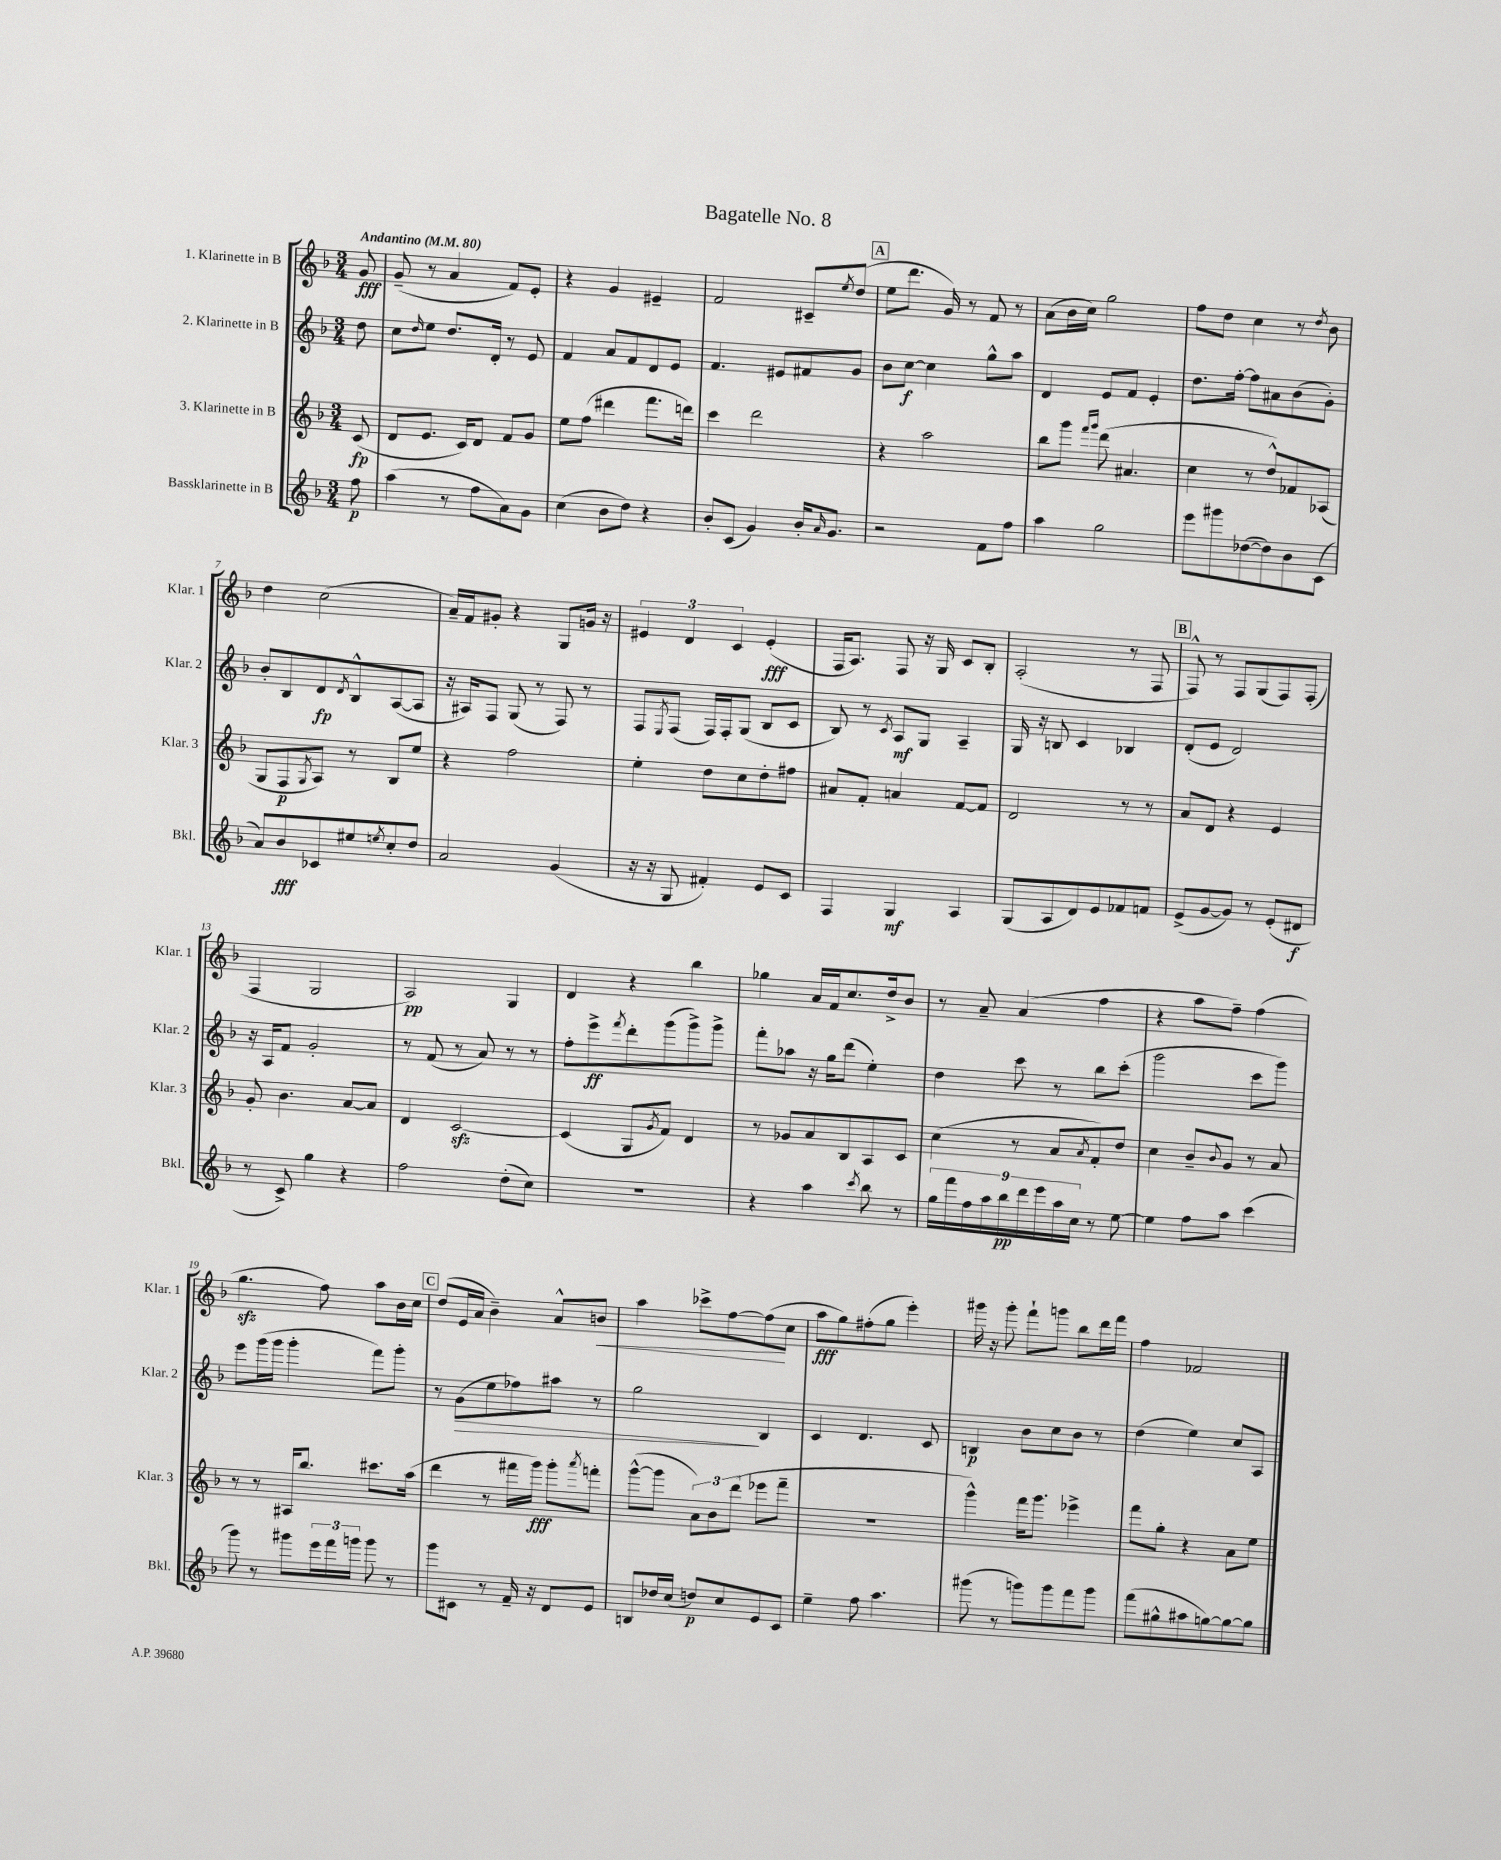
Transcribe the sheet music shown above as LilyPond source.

\header { title = "Bagatelle No. 8" }
<<
\new StaffGroup <<
\new Staff = "s0" \with { instrumentName = "1. Klarinette in B" shortInstrumentName = "Klar. 1" } {
    \clef treble \key f \major \numericTimeSignature \time 3/4 \partial 8 \tempo "Andantino" 4 = 80
    g'8\fff |
    g'8--( r8 a'4 f'8) e'8-. |
    r4 g'4 eis'4-- |
    f'2 cis'8-- \acciaccatura { e''8 } d''8( |
    \mark \markup { \box "A" } e''8 d'''8. g'16) r8 f'8 r8 |
    a'8( bes'16 c''16) g''2 |
    f''8 d''8 c''4 r8 \acciaccatura { d''8 } bes'8 |
    d''4 c''2( |
    a'16--) f'16 gis'8-. r4 g8 g'16 r16 |
    \tuplet 3/2 { eis'4 d'4 c'4 } eis'4-.\fff( |
    f16 a8.) f8 r16 g16 c'8 bes8-. |
    a2-.( r8 f8 |
    \mark \markup { \box "B" } f8-^) r8 f8 g8( f8) f8-.( |
    f4 g2 |
    a2\pp) g4 |
    d'4 r4 bes''4 |
    ges''4 a'16 f'16 c''8. d''16-> bes'8 |
    r8 a'8-- a'4( f''4 |
    r4 a''8 f''8--) f''4( |
    g''4.\sfz f''8) a''8 bes'16 c''16 |
    \mark \markup { \box "C" } d''8( e'16 a'16 bes'4--) a'8-^ b'8\< |
    a''4 ces'''8-> f''8~ f''8\!( c''8 |
    a''8\fff g''8) fis''8-.( g''8 e'''4-.) |
    gis'''16 r16 gis'''8-. f'''8-! g'''8 bes''8 d'''16 f'''16 |
    f''4 fes'2 \bar "|." |
}
\new Staff = "s1" \with { instrumentName = "2. Klarinette in B" shortInstrumentName = "Klar. 2" } {
    \clef treble \key f \major \numericTimeSignature \time 3/4 \partial 8
    d''8 |
    c''8 \grace { d''16 } e''8 d''8. d'16-. r8 e'8 |
    f'4 a'8 f'8 d'8 e'8 |
    f'4. eis'8 fis'8 g'8 |
    \mark \markup { \box "A" } bes'8 c''8~\f c''4 g''8-^ a''8 |
    d'4 e'8 f'8 e'4-. |
    d''8. f''16~-. f''8 ais'8 bes'8( g'8-.) |
    bes'8-. bes8 d'8\fp \acciaccatura { d'8 } bes8-^ a8~( a8 |
    r16 ais16) f8 g8( r8 f8) r8 |
    f8 \acciaccatura { e8 } f8( f16) f16-. g8( bes8 c'8 |
    bes8) r8 \acciaccatura { c'8 } a8\mf g8 a4-- |
    g16 r16 b8 c'4 bes4 |
    \mark \markup { \box "B" } d'8-.( e'8 d'2) |
    r16 a16 f'8 g'2-. |
    r8 f'8( r8 a'8) r8 r8 |
    f''8-. e'''8->\ff \acciaccatura { f'''8 } d'''8-. g'''8( g'''8->) g'''8-> |
    f'''8-. aes''8 r16 g''16 d'''8( e''4-.) |
    d''4 c'''8 r8 bes''8 c'''8-.( |
    g'''2 c'''8 g'''8) |
    e'''8 g'''16( g'''16 g'''4-. f'''8) g'''8-. |
    \mark \markup { \box "C" } r8 g'8\>( e''8 fes''8) ais''8 r8 |
    g''2\! bes4 |
    c'4 d'4. c'8 |
    b4\p bes'8 c''8 bes'8 r8 |
    d''4( e''4) c''8 a8 \bar "|." |
}
\new Staff = "s2" \with { instrumentName = "3. Klarinette in B" shortInstrumentName = "Klar. 3" } {
    \clef treble \key f \major \numericTimeSignature \time 3/4 \partial 8
    c'8\fp( |
    d'8 e'8. c'16) d'8 f'8 g'8 |
    e''8 f''8( dis'''4 f'''8. d'''16) |
    c'''4 d'''2 |
    \mark \markup { \box "A" } r4 a''2 |
    bes''8 g'''8 \grace { f'''16 g'''16 } d'''8( ais'4. |
    c''4 r8 d''8-^) fes'8 aes8( |
    g8 f8\p \acciaccatura { g8 } a8) r8 bes8 e''8 |
    r4 f''2 |
    e''4-. d''8 c''8 d''8-. fis''8 |
    ais'8 f'8-. a'4 f'8~ f'8 |
    d'2 r8 r8 |
    \mark \markup { \box "B" } a'8 d'8 r4 e'4 |
    g'8-. bes'4. a'8~ a'8 |
    d'4 c'2~\sfz |
    c'4( g8 \acciaccatura { g'8 } f'8) d'4 |
    r8 ges'8 a'8 bes8 a8 c'8 |
    c''4( r8 a'8 \acciaccatura { a'8 } f'8-.) d''8 |
    c''4 bes'8-- \appoggiatura { bes'8 } g'8 r8 a'8 |
    r8 r8 ais16 bes''8. cis'''8. a''16( |
    \mark \markup { \box "C" } d'''4 r8 fis'''16 g'''16\fff) g'''8-. \acciaccatura { a'''8 } f'''8-. |
    g'''8~-^( g'''8 \tuplet 3/2 { a'8) bes'8 d'''8( } ees'''8 f'''8-- |
    R2. |
    g'''4-^) f'''16 g'''8. ees'''4-> |
    f'''8 g''8-. r4 a'8 e''8 \bar "|." |
}
\new Staff = "s3" \with { instrumentName = "Bassklarinette in B" shortInstrumentName = "Bkl." } {
    \clef treble \key f \major \numericTimeSignature \time 3/4 \partial 8
    f''8\p |
    a''4( r8 f''8 a'8) g'8 |
    c''4( bes'8 d''8) r4 |
    bes'8-. c'8( g'4) bes'16-. \grace { a'16 } g'8. |
    \mark \markup { \box "A" } r2 f'8 f''8 |
    a''4 g''2 |
    e'''8 gis'''8 des''8~( des''8) bes'8 c'8( |
    a'8) bes'8\fff ces'8 eis''8 \acciaccatura { e''8 } c''8-. d''8 |
    a'2 g'4( |
    r16 r16 g8 fis'4-.) e'8 c'8 |
    f4 g4\mf a4 |
    g8( a8 d'8) e'8 fes'8 f'8 |
    \mark \markup { \box "B" } e'8->( g'8~ g'8) r8 e'8-.( dis'8\f |
    r8 c'8->) g''4 r4 |
    f''2 d''8-.( c''8) |
    R2. |
    r4 a''4 \acciaccatura { c'''8 } bes''8 r8 |
    \tuplet 9/8 { g''16 f'''16 f''16 a''16 bes''16\pp d'''16 e'''16 a''16 c''16 } r8 e''8~ |
    e''4 f''8 a''8 c'''4( |
    g'''8) r8 gis'''8 \tuplet 3/2 { e'''16 f'''16 g'''16 } g'''8 r8 |
    \mark \markup { \box "C" } g'''8 cis'8 r8 f'16-- r16 d'8 e'8 |
    b8 des''16 c''16( d''8\p) c''8 e'8 c'8 |
    e''4-- f''8 a''4. |
    gis'''8( r8 g'''8) g'''8 f'''8 g'''8 |
    f'''8( gis''8-^ ais''8 g''8~) g''8~ g''8 \bar "|." |
}
>>
>>
